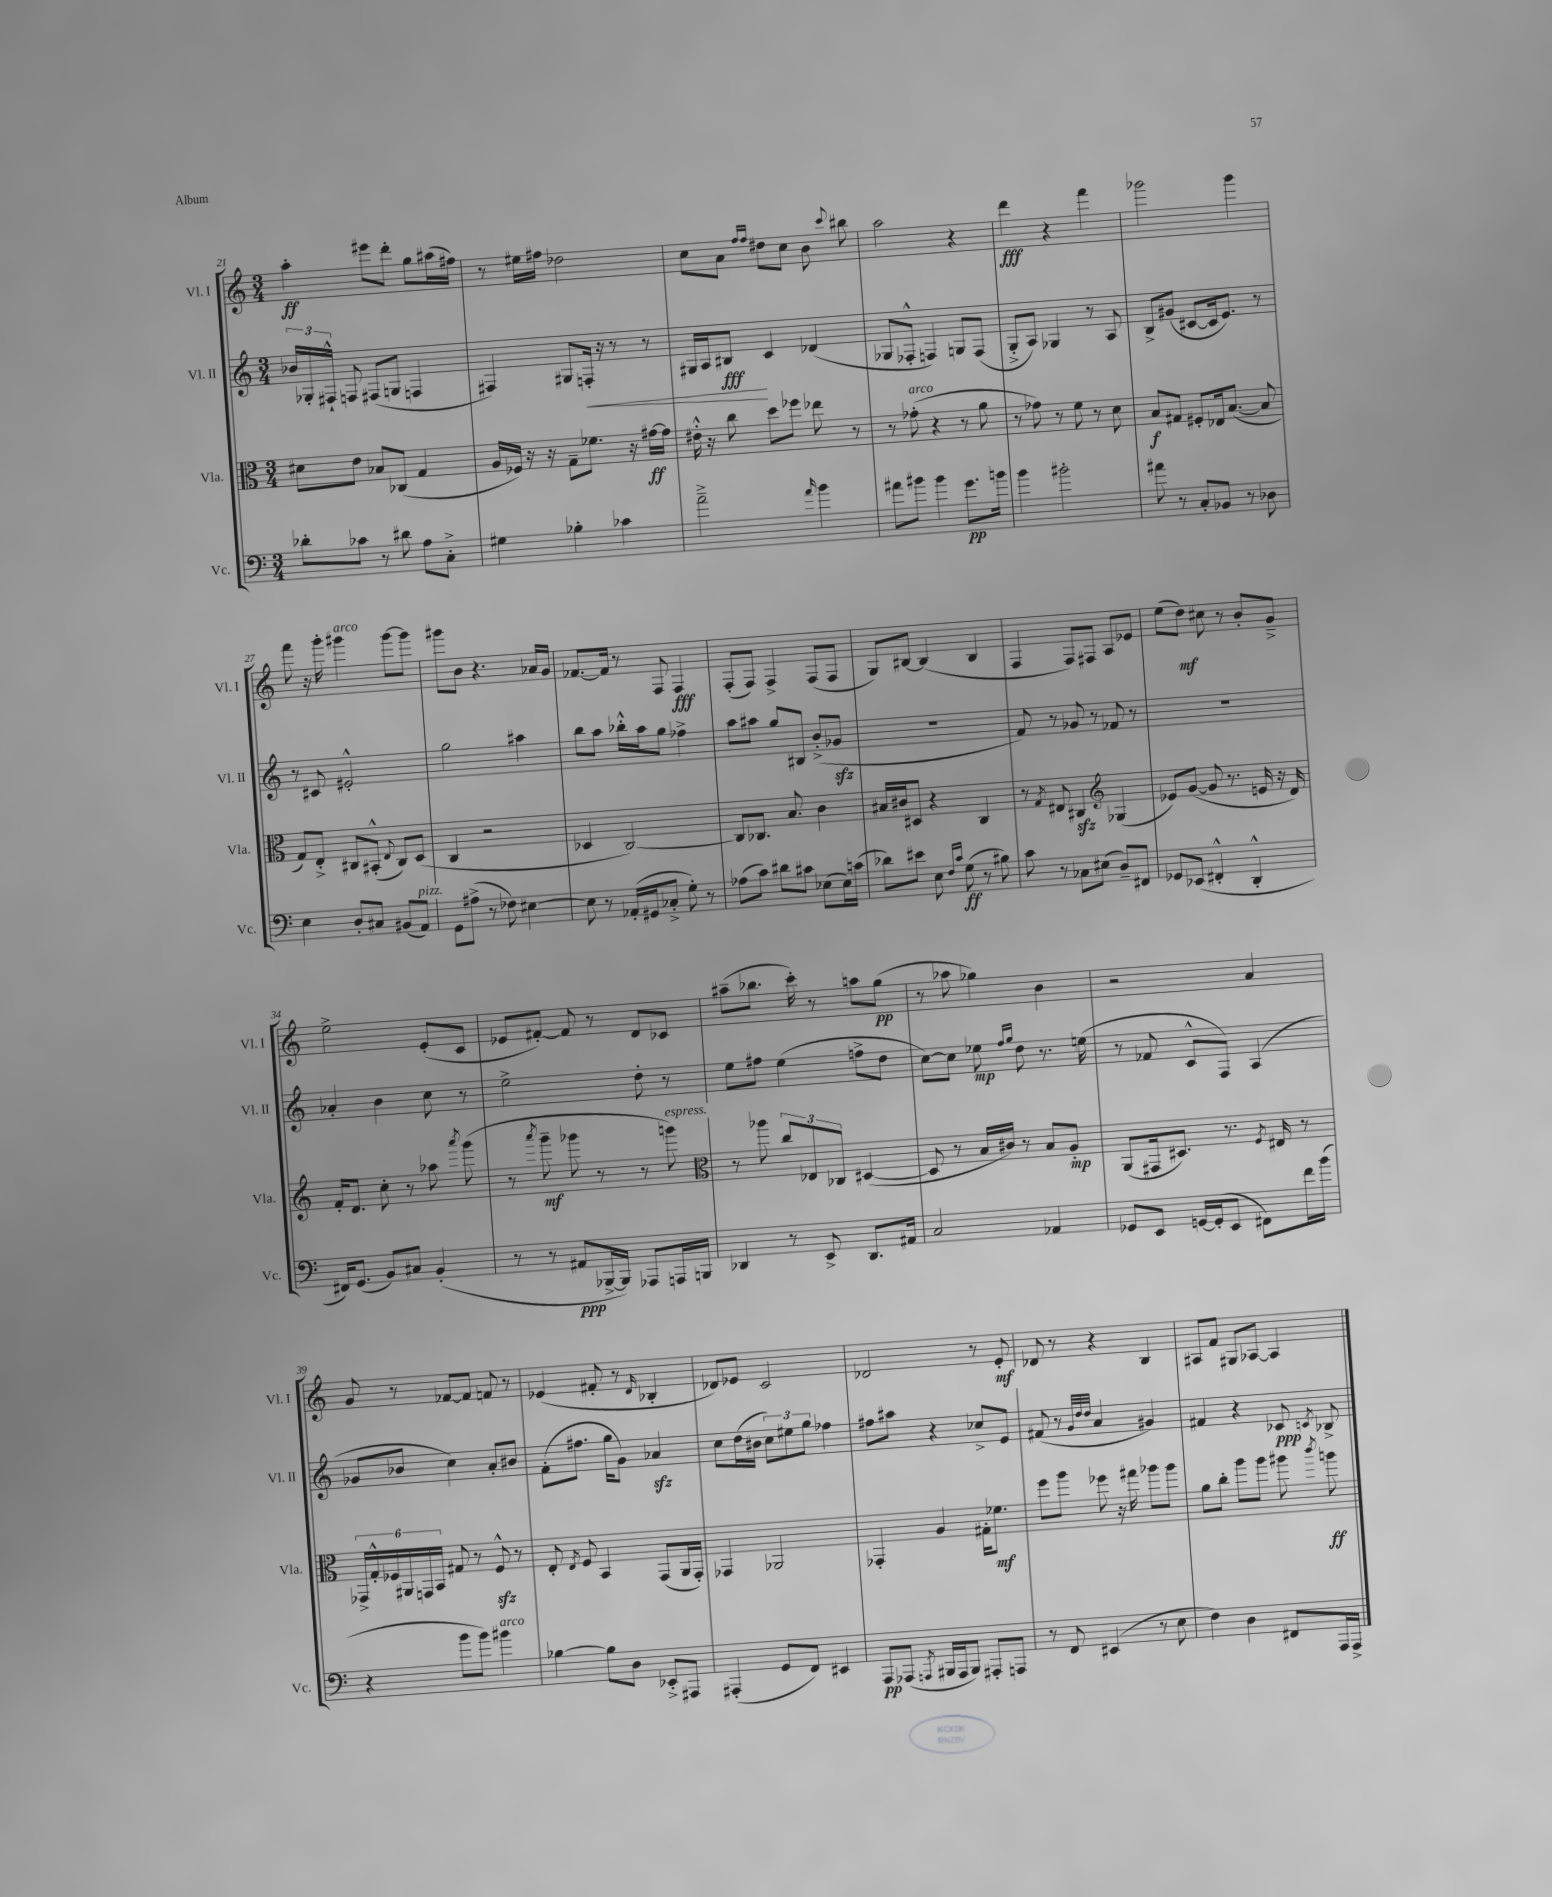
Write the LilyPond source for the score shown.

<<
\new StaffGroup <<
\new Staff = "s0" \with { instrumentName = "Vl. I" shortInstrumentName = "Vl. I" } {
    \clef treble \key c \major \numericTimeSignature \time 3/4
    \autoBeamOff a''4-.\ff eis'''8[ d'''8]-. g''8[ ais''16( fis''16]) |
    r8 eis''16[ fis''16] des''2 |
    c''8[ a'8] \grace { f''16[ f''16] } dis''8[ c''8] b'8 \appoggiatura { c'''8 } bis''8 |
    a''2 r4 |
    d'''4\fff r4 f'''4 |
    ges'''2 ges'''4 |
    f'''8 r16 g'''16-. gis'''4^\markup { \italic "arco" } gis'''8[~ gis'''8] |
    gis'''8[ b'8] r4. aes'16[ g'16] |
    fes'8.[~ fes'16] r8 f8 f4\fff |
    f8[-.( f8]) f4-> f8[( f8] |
    g8[) bis8]~ bis4( bis4 |
    f4 f8[) fis8] a8[ ees'8] |
    e''8[( d''8]\mf) cis''8 r8 b'8[-. g'8]---> |
    e''2-> e'8[-.( c'8] |
    ees'8[ fis'8]~-.) fis'8 r8 d'8[ ces'8] |
    ais''8[--( bes''8.] c'''16-.) r8 a''8[ g''8]\pp( |
    r8 aes''8 ges''4) b'4 |
    r2 a'4 |
    g'8 r8 fes'8[~ fes'8] f'8 r8 |
    ees'4( fis'8-. r8 \grace { d'16 } bes4-. |
    des'8[) ees'8] c'2 |
    des'2 r8 e'8-.\mf |
    des'8 r8 r4 b4 |
    ais8[ f'8] gis8[ aes8]~ aes4 \bar "|." |
}
\new Staff = "s1" \with { instrumentName = "Vl. II" shortInstrumentName = "Vl. II" } {
    \clef treble \key c \major \numericTimeSignature \time 3/4
    \autoBeamOff \tuplet 3/2 { bes'16[ ges16-. fis16]-!-^ } f8 fis8[( g8] f4 |
    fis4) gis8[ f16]-.\< r16 r8 r8 |
    gis16[ a16 bis8]\fff\! c'4 des'4( |
    ges8[ fes8]-.-^ f4) g8[ f8]( |
    g8[-.-> a8]) ges4 r8 a8 |
    b8[-> gis'8]( cis'8[~ cis'16 e'8.]) r8 |
    r8 cis'8 eis'2-.-^ |
    g''2 ais''4 |
    b''8[ a''8] bes''16[-.-^ a''16 g''8] fes''4-> |
    a''8[ ais''8] g''8[ bis8] b'8[-.->( ges'8]\sfz |
    R2. |
    f'8) r8 ges'8 r8 fes'8 r8 |
    R2. |
    aes'4-. b'4 c''8 r8 |
    e''2-> d''8-. r8 |
    e''8[ fis''8] e''4( f''8[-> d''8] |
    c''8[~) c''8] ees''8\mp \grace { f''16[ g''16] } d''8 r8. e''16( |
    r8 fes'8 c'8[-^ f8]) a4( |
    ges'8[ bes'8] c''4) a'8[-. bis'8] |
    f'8[-.( fis''8.] g''16[ g'8]) aes'4\sfz |
    c''8[ d''16( bis'16] \tuplet 3/2 { c''8[) eis''8 g''8] } fes''4 |
    fis''8[ ais''8] r4 ces''8[-> e'8] |
    fis'8( r8 \grace { g'32[ d''32 d''32] } a'4 gis'4) |
    fis'4 r4 ces'8\ppp \acciaccatura { c'8 } bes8-> \bar "|." |
}
\new Staff = "s2" \with { instrumentName = "Vla." shortInstrumentName = "Vla." } {
    \clef alto \key c \major \numericTimeSignature \time 3/4
    \autoBeamOff dis'8[ e'8] bes8[ ces8]( g4 |
    a16[ fes16]) r16 r16 g8[-- fes'8.] r16 gis'16[~\ff gis'16] |
    eis'16-.-^ r16 c''8 d''8[ fes''8] ees''8 r8 |
    r8 ges'8-.^\markup { \italic "arco" }( r4 r8 a'8 |
    r8 ges'8) r8 f'8 r8 d'8 |
    b8[\f gis8] fis8[-. ees16 b8.]~( b8 |
    g8[) e8]-.-> cis8[ bis,8]-.-^( \appoggiatura { e8 } cis8[) d8]( |
    c4 r2 |
    des4 c2~) |
    c8[ ces8.] b8. c'4 |
    bis16[ cis'16 dis8] r4 c4 |
    r8 \acciaccatura { g8 } eis8 cis4\sfz \clef treble ges4( |
    ees'8[) g'8]~( g'8 r8. e'16 r16 d'16) |
    f'16[-. d'8.] c''8-. r8 aes''8 \acciaccatura { a'''8 } g'''8( |
    r8 \acciaccatura { a'''8 } g'''8--\mf ges'''8 r8 r8 g'''8^\markup { \italic "espress." }) |
    \clef alto r8 aes''8 \tuplet 3/2 { c''8[ ees8 ces8] } dis4~( |
    dis8 r8 b16[ cis'16]) r8 b8[ a8]-.\mp |
    a,8[( gis,16 dis8.]) r8. \acciaccatura { f8 } eis16 r8 |
    \tuplet 6/4 { ges,16[-> g16-.-^ fes16 ais,16 g,16 b,16] } gis8 r8 fes8-^\sfz r8 |
    e8-. \acciaccatura { e8 } f8 b,4 g,8[( a,16 g,16]-.) |
    ges,4 aes,2 |
    ges,4-. a4 gis16[-. fes'8.]\mf |
    f''8[ a''8] fes''8 r16 gis''16 aes''8[ aes''8] |
    a'8[ c''8]-. a''8[ a''8] ais''8 \acciaccatura { c'''8 } a''8\ff \bar "|." |
}
\new Staff = "s3" \with { instrumentName = "Vc." shortInstrumentName = "Vc." } {
    \clef bass \key c \major \numericTimeSignature \time 3/4
    \autoBeamOff des'8[-. ces'8] r8 dis'8 a8[ c8]-.-> |
    gis4 bes4-. ces'4 |
    a'2---> \grace { a'16 } b'4 |
    ais'8[ bis'8] bis'4 g'8.[\pp b'16] |
    b'4 bis'2-. |
    ais'8 r8 c8[-. bes,8] r8 des8 |
    e4 d8[-. cis8] bis,8[( a,8]^\markup { \italic "pizz." }) |
    g,8[ ais8]->( r8 fes8) eis4~ |
    eis8 r8 aes,16[-.( gis,16 ces8]-.-> g8-.) r8 |
    aes8[( c'8]) dis'8[ cis'8] ees8[( ees16) c'16]( |
    des'8[) eis'8] e8 \grace { f16[ c'16] } g8\ff( r8 bis8) |
    c'8 r8 ces8[ eis8]( d8[--) fis,8] |
    ges,8[ ees,8]( fis,4-.-^ d,4-.-^ |
    fis,16[) g,8.]( b,8[) cis8] b,4-.( |
    r8 r8 ais,8[\ppp bes,,16~-> bes,,16]) aes,,8[ a,,16 b,,16] |
    des,4 r8 e,8-> des,8.[ ais,16] |
    c2 aes,4 |
    ges,8[ e,8] g,16[~ g,16-.( e,8] fis,8[) f'16 b'16]( |
    r4 b'8[ b'8]) bis'4^\markup { \italic "arco" } |
    bes4~ bes8[ d8] ees,8[-.-> ais,,8] |
    ais,,4-.( g,8[ f,8]) eis,4 |
    a,,8[\pp aes,,8]( \acciaccatura { a,,8 } bis,,16[ a,,16 bis,,8]) ais,,8[-. a,,8] |
    r8 f,8 eis,4( r8 e8 |
    f4) d4 fis,8[ a,,16 a,,16]-> \bar "|." |
}
>>
>>
\layout { \context { \Score currentBarNumber = #21 } }
